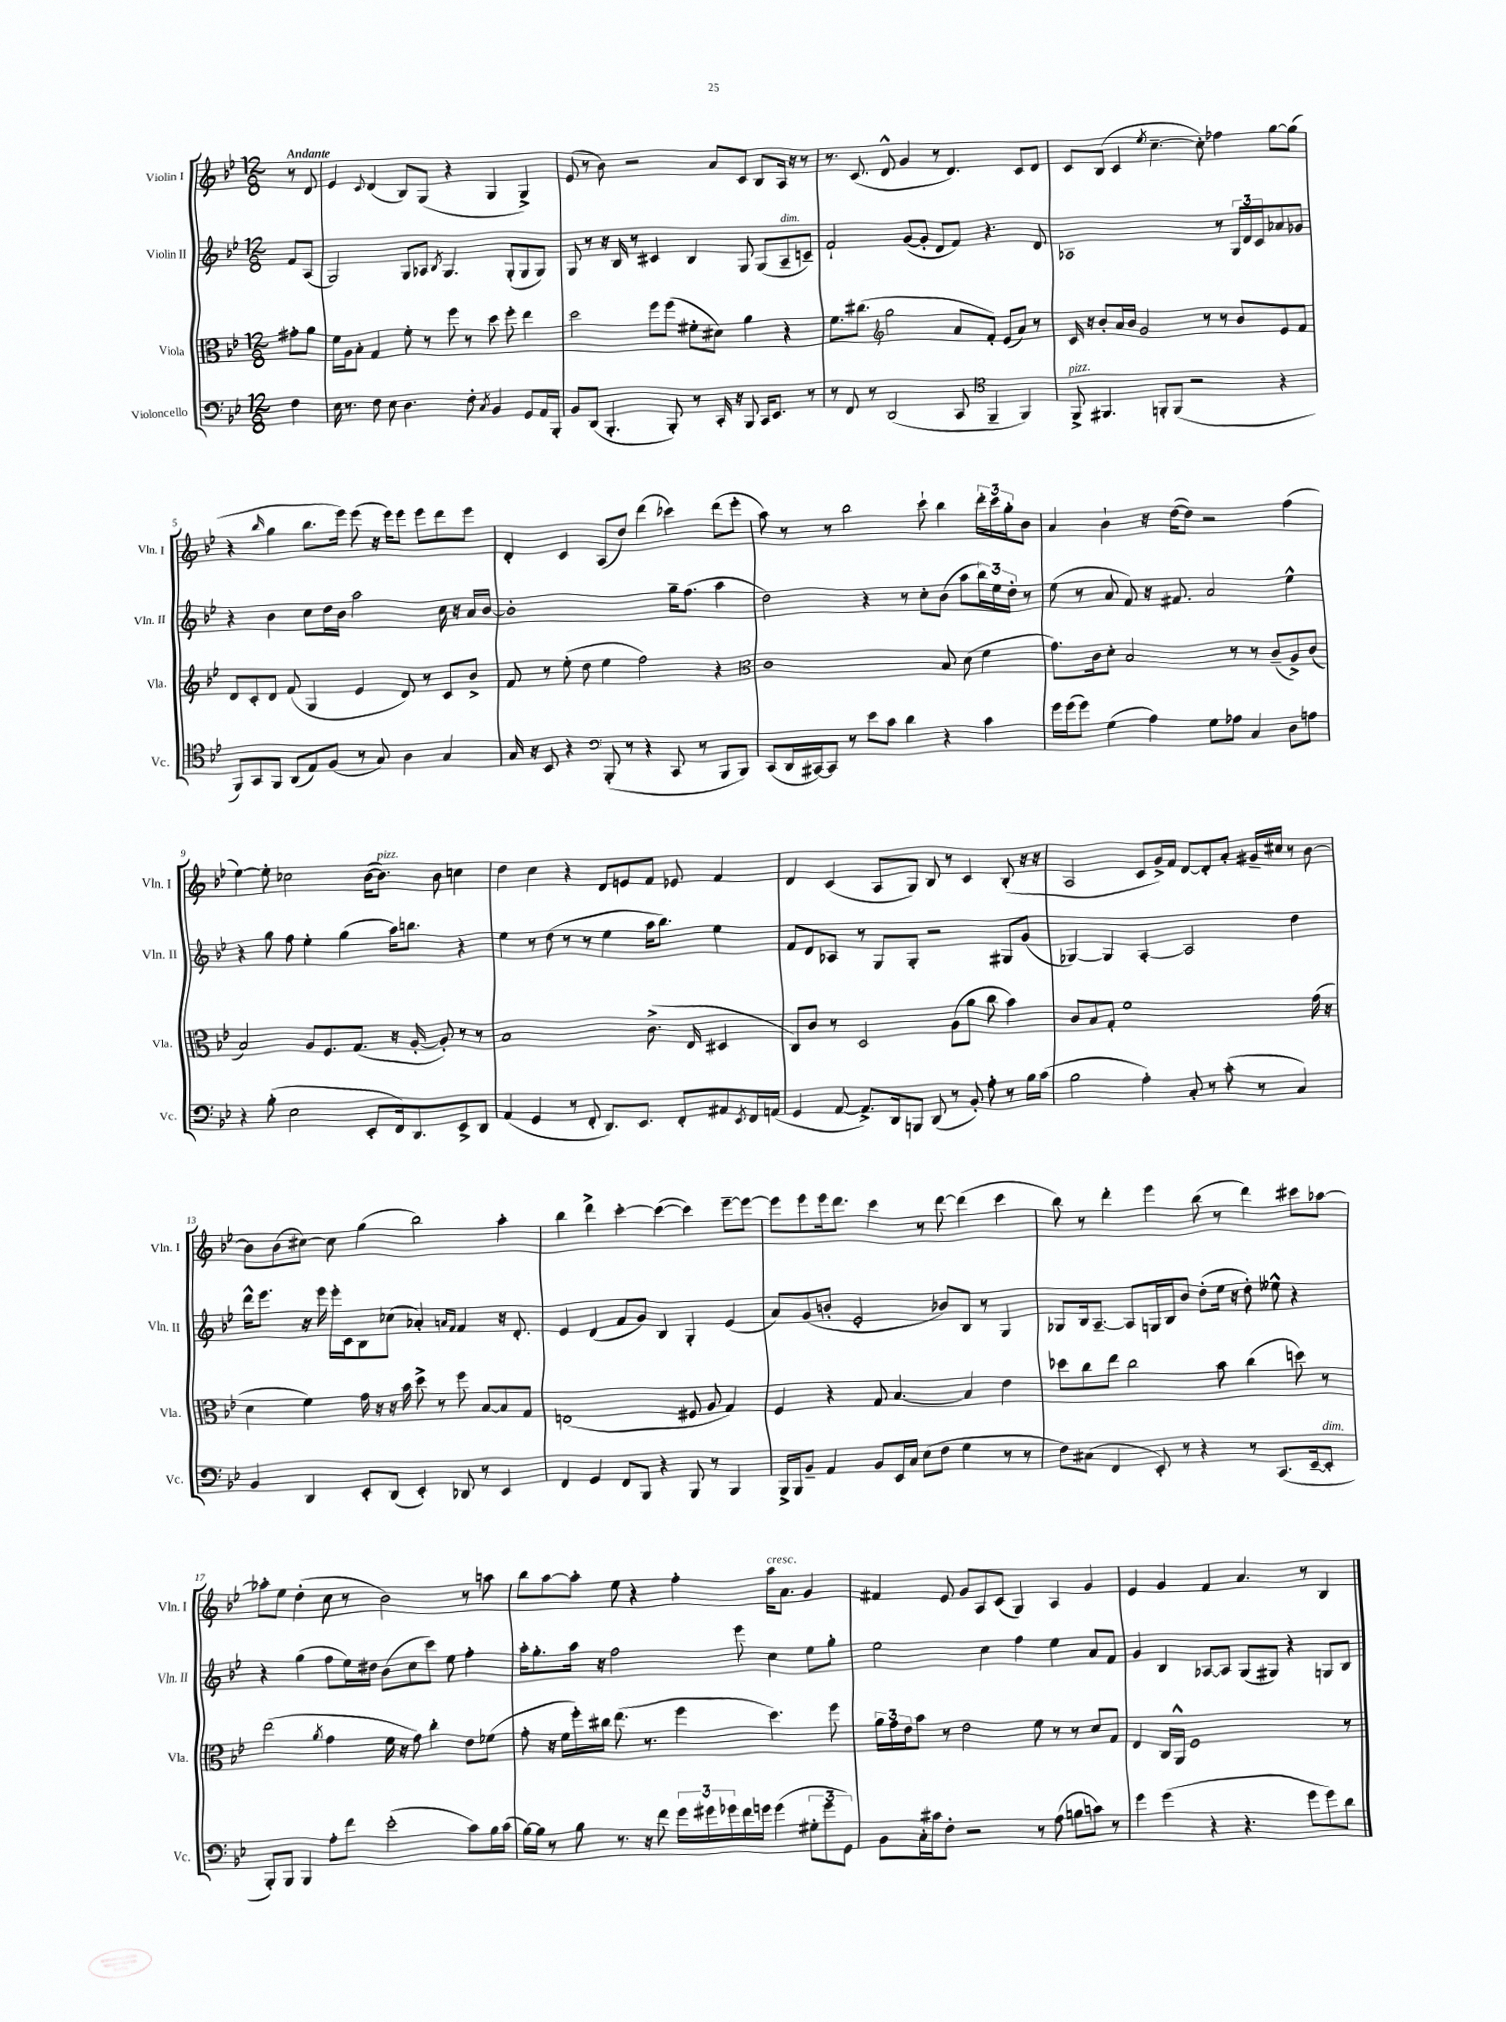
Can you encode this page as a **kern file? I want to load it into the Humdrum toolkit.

**kern	**kern	**kern	**kern
*staff4	*staff3	*staff2	*staff1
*clefF4	*clefC3	*clefG2	*clefG2
*k[b-e-]	*k[b-e-]	*k[b-e-]	*k[b-e-]
*M12/8	*M12/8	*M12/8	*M12/8
4F	8g#'	8f	8r
.	8a	(8A	8d
=	=	=	=
16E-	16f	2G)	4e-
8.r	16A	.	.
.	8B-'	.	.
.	.	.	8qqc
8F	4G	.	(4d
8E-	.	.	.
4.D	8f'	8G	8B-)
.	8r	8A-	(8G
.	.	8qB-	.
.	8ff	4.G	4r
8F'	8r	.	.
8qC	.	.	.
4BB-	8dd	.	4G
.	8ff'	(8G'	.
8GG	4ee-	8G	4G^)
16AA	.	8G)	.
16BBB-'	.	.	.
=	=	=	=
8BB-	2dd	8G	(8e-
(8DD	.	8r	8r
4.BBB-'	.	16r	8b-)
.	.	16B-	.
.	.	8r	2r
.	8ff	4c#	.
8BBB-')	(8ff	.	.
8r	8f#'	4B-	.
16CC'	8d#)	.	8a
16r	.	.	.
8BBB-	4a	8G	8c
16CC	.	(8G	8B-
8.EE-	.	.	.
.	4r	8A~	16A
.	.	.	16r
8r	.	8c~)	8r
=	=	=	=
8r	8.f	2f`	8.r
8FF	.	.	.
.	(8.cc#	.	(8.c
8r	.	.	.
*	*clefG2	*	*
(2DD	2gg	.	8d^^
.	.	([8g	4g
.	.	8g']	.
.	.	8d	8r
8CC	8a	8f)	4.d)
*clefC4	*	*	*
4FF~	8f')	4.r	.
.	(8e-	.	.
4FF)	8a)	.	8c
.	8r	8d	8d
=	=	=	=
8FF^	16c	1A-	8c
.	16r	.	.
4.FF#	8b-'	.	(8B-
.	16a	.	4c
.	16b-	.	.
.	2g	.	.
.	.	.	8qee-
8FF'	.	.	[4.cc~
(8FF	.	.	.
2r	.	.	.
.	8r	.	8cc'])
.	8r	8r	4ff-
.	8b-	24G	.
.	.	24d	.
.	.	24c	.
4r	8e-	8a-	[8gg
.	8f	8g-	(8gg]
=	=	=	=
8FF)	8d	4r	4r
8GG	8c'	.	.
.	.	.	16qqbb-
8FF	8d	4b-	4gg
(8AA	(8f	.	.
8E-)	4G	8cc	8.bb-
(8F	.	16dd	.
.	.	16b-	16eee-)
8r	4e-	2aa	(8eee-
8G)	.	.	16r
.	.	.	16eee-)
4A	8d)	.	8eee-
.	8r	.	8eee-
4G	8c	16cc	8ddd
.	.	16r	.
.	8b-^	16a	8eee-
.	.	[16b-	.
=	=	=	=
16G	8f	1b-']	4d'
16r	.	.	.
8BB-	8r	.	.
4r	(8ee-'	.	4c
.	8dd	.	.
*clefF4	*	*	*
(8BBB-'	4ee-	.	(8A
8r	.	.	8dd)
4r	2ff)	.	(4ddd
8CC	.	16gg~	4ccc-)
.	.	(8.ff	.
8r	.	.	.
8BBB-	4r	4aa	(8ddd
8BBB-)	.	.	8eee-'
=	=	=	=
*	*clefC3	*	*
(8CC	1c	2dd)	8aa)
16DD	.	.	8r
[16CC#)	.	.	.
8CC#]	.	.	8r
8r	.	.	2bb-
8e-	.	4r	.
8c	.	.	.
4d	.	8r	.
.	.	8cc'	8ccc`
4r	8B-	(8b-	4bb-
.	(8d	8aa	.
4c	4f	24bb-)	24ddd'
.	.	24ee-	24ccc
.	.	24dd'	24gg'
.	.	8r	8b-
=	=	=	=
16g	8.g)	(8ee-	4a
(16g	.	.	.
8g)	.	8r	.
.	16c	.	.
(4G	8d'	8a	4b-`
.	2B-	8f)	.
4A)	.	16r	16r
.	.	8.f#	([16dd
.	.	.	8dd])
8G	.	2a	2r
8A-	8r	.	.
4C	8r	.	.
.	(8c~	.	.
8D	8A^)	4ee-^^	(4ff
8A	(8c	.	.
=	=	=	=
4r	2B-)	4r	[4ee-)
(8B-'	.	8gg	8ee-']
2E-	.	8ff	2cc-
.	8A	4ee-'	.
.	8.F	.	.
.	.	(4gg	.
.	(8.G	.	.
8EE-'	.	.	([16b-
.	.	.	8.b-])
16FF)	16r	16aa)	.
8.DD	[16A'	8.bb	.
.	8A'])	.	8b-
8EE-^	8r	4r	4cc
8DD	8r	.	.
=	=	=	=
(4AA	1B-	4ee-	4dd
4GG	.	8r	4cc
.	.	(8dd	.
8r	.	8r	4r
8FF'	.	8r	.
8.DD)	.	4ee-	8d
.	.	.	8e
8.EE-	.	.	.
.	(8.c^	16aa	8f
.	.	8.bb-)	.
8FF'	.	.	8e-
.	16E-	.	.
8AA#	4D#	4ee-	4f
8qEE-	.	.	.
16FF	.	.	.
(16AA	.	.	.
=	=	=	=
4GG	8C)	8f	4d
.	8c	8d	.
[8AA	8r	8A-	(4c
8.AA^])	2D	8r	.
.	.	8G	8A
16DD	.	.	.
8BBB	.	8G'	8G)
(8DD	.	2r	8B-
8r	(8A	.	8r
8BB-')	8a	.	4c
8A'	8cc	.	.
8r	4b-)	8G#	(8B-'
16B-	.	(8g	16r
(16c	.	.	16r
=	=	=	=
2B-	8c	[4G-)	2A
.	8B-	.	.
.	8G'	4G-]	.
.	1f	.	.
4A')	.	[4A'	8c
.	.	.	16g^)
.	.	.	16f
8C'	.	2A]	[8d
8r	.	.	8d']
(8c'	.	.	8a'
8r	.	.	16g#~
.	.	.	16cc#
4C)	.	4dd	8r
.	(16g	.	[8b-
.	16r	.	.
=	=	=	=
4BB-	4d	16ddd^^	8b-]
.	.	8.eee-	.
.	.	.	(8b-
4DD	4f)	16r	[8cc#)
.	.	16eee-	.
.	.	16eee-'	8cc#]
.	.	16c	.
8EE-'	16g	8B-	(4gg
.	16r	.	.
(8DD	16r	(8cc-	.
.	16b-	.	.
4EE-')	8dd^	4a-')	2bb-)
.	8r	.	.
.	.	16qqa	.
.	.	16qqf	.
8DD-	8ff	4f	.
8r	[8B-	.	.
4EE-	8B-]	16r	4aa'
.	.	8.d'	.
.	8G	.	.
=	=	=	=
4FF	(1E	4e-	4bb-
4GG	.	(4d	4ddd^
8FF	.	8f	[4ccc'
8BBB-	.	8g)	.
4r	.	4B-	(4ccc_
8BBB-	8F#	4G'	4ccc])
8r	8A	.	.
4BBB-	4G)	(4e-	[8eee-~
.	.	.	8eee-_
=	=	=	=
16BBB-^	4F	8a)	8eee-]
16BBB-	.	.	.
8BB-~	.	(8g	8eee-
4AA	4r	8b'	16eee-
.	.	.	8.ddd
.	.	2e-'	.
8BB-	8G	.	4ccc
16EE-	[4.B-	.	.
16C	.	.	.
(8E-	.	.	8r
8F	.	8b-)	[8ddd
4G	4B-]	8B-	(4ddd]
.	.	8r	.
8r	4e-	4G	4ccc
8r	.	.	.
=	=	=	=
8F)	8dd-	8G-	8bb-)
(8C#	8cc	16B-	8r
.	.	[8.A~	.
4FF	8ee-	.	4ddd'
.	2cc	8A]	.
8EE-')	.	16G	4eee-
.	.	16B-	.
8r	.	8b-	.
4r	.	(8dd'	(8bb-
.	8b-	16ee-	8r
.	.	16r	.
8r	(4cc	8dd')	4ddd)
(8.CC	.	8ee--^^	.
.	8dd)	4r	8ccc#
[16EE-~	.	.	.
8EE-']	8r	.	[8aa-
=	=	=	=
8BBB-')	(2ee-	4r	8aa-']
8BBB-	.	.	8ee-
4BBB-	.	(4gg	(4dd'
.	8qa	.	.
8A'	4g	8ff	8cc
8f	.	16ee-)	8r
.	.	16dd#	.
(2e-'	16f	(8b-	2b-)
.	16r	.	.
.	8g)	8cc	.
.	4cc'	8ccc)	.
.	.	8ee-	.
8c)	8e-	4ff'	8r
16B-	(8f-	.	8aa
(16c	.	.	.
=	=	=	=
[16B-)	8g'	16aa'	8bb-
16B-]	.	8.gg'	.
8r	16r	.	[8aa
.	16f	.	.
8B-	16ff')	16aa	8aa']
.	16cc#	16r	.
8.r	(8.ee-	2ff	8ee-
.	.	.	4r
16r	8.r	.	.
8f	.	.	.
24g	4ff	.	4ff'
24g#	.	.	.
24g-	.	.	.
16f	.	8eee-	.
16g	.	.	.
(4g	4.dd)	4cc	16aa
.	.	.	8.a
12G#'	.	8ee-	4g
12g	.	.	.
.	8ff	8gg'	.
12GG)	.	.	.
=	=	=	=
8BB-	24a	2ee-	4f#
.	24g	.	.
.	24e-	.	.
16C'	8b-	.	.
16c#	.	.	.
8F'	8r	.	8e-
2r	2e-	.	8g
.	.	4cc	8A
.	.	.	(8c
.	.	4ff	4G)
8r	8f	.	.
(8A	8r	4ee-	4A
8B	8r	.	.
8c)	8d	8a	4g
8r	8G	8f	.
=	=	=	=
4g	4E-	4g	4e-
(4g	16C	4B-	4g
.	16AA^^	.	.
.	1F	.	.
4r	.	[8A-	4f
.	.	8A-]	.
4.r	.	(8G	4.a
.	.	8G#)	.
.	.	4r	.
8g	.	.	8r
8g)	.	8G	4B-
8d	8r	8B-	.
==	==	==	==
*-	*-	*-	*-
